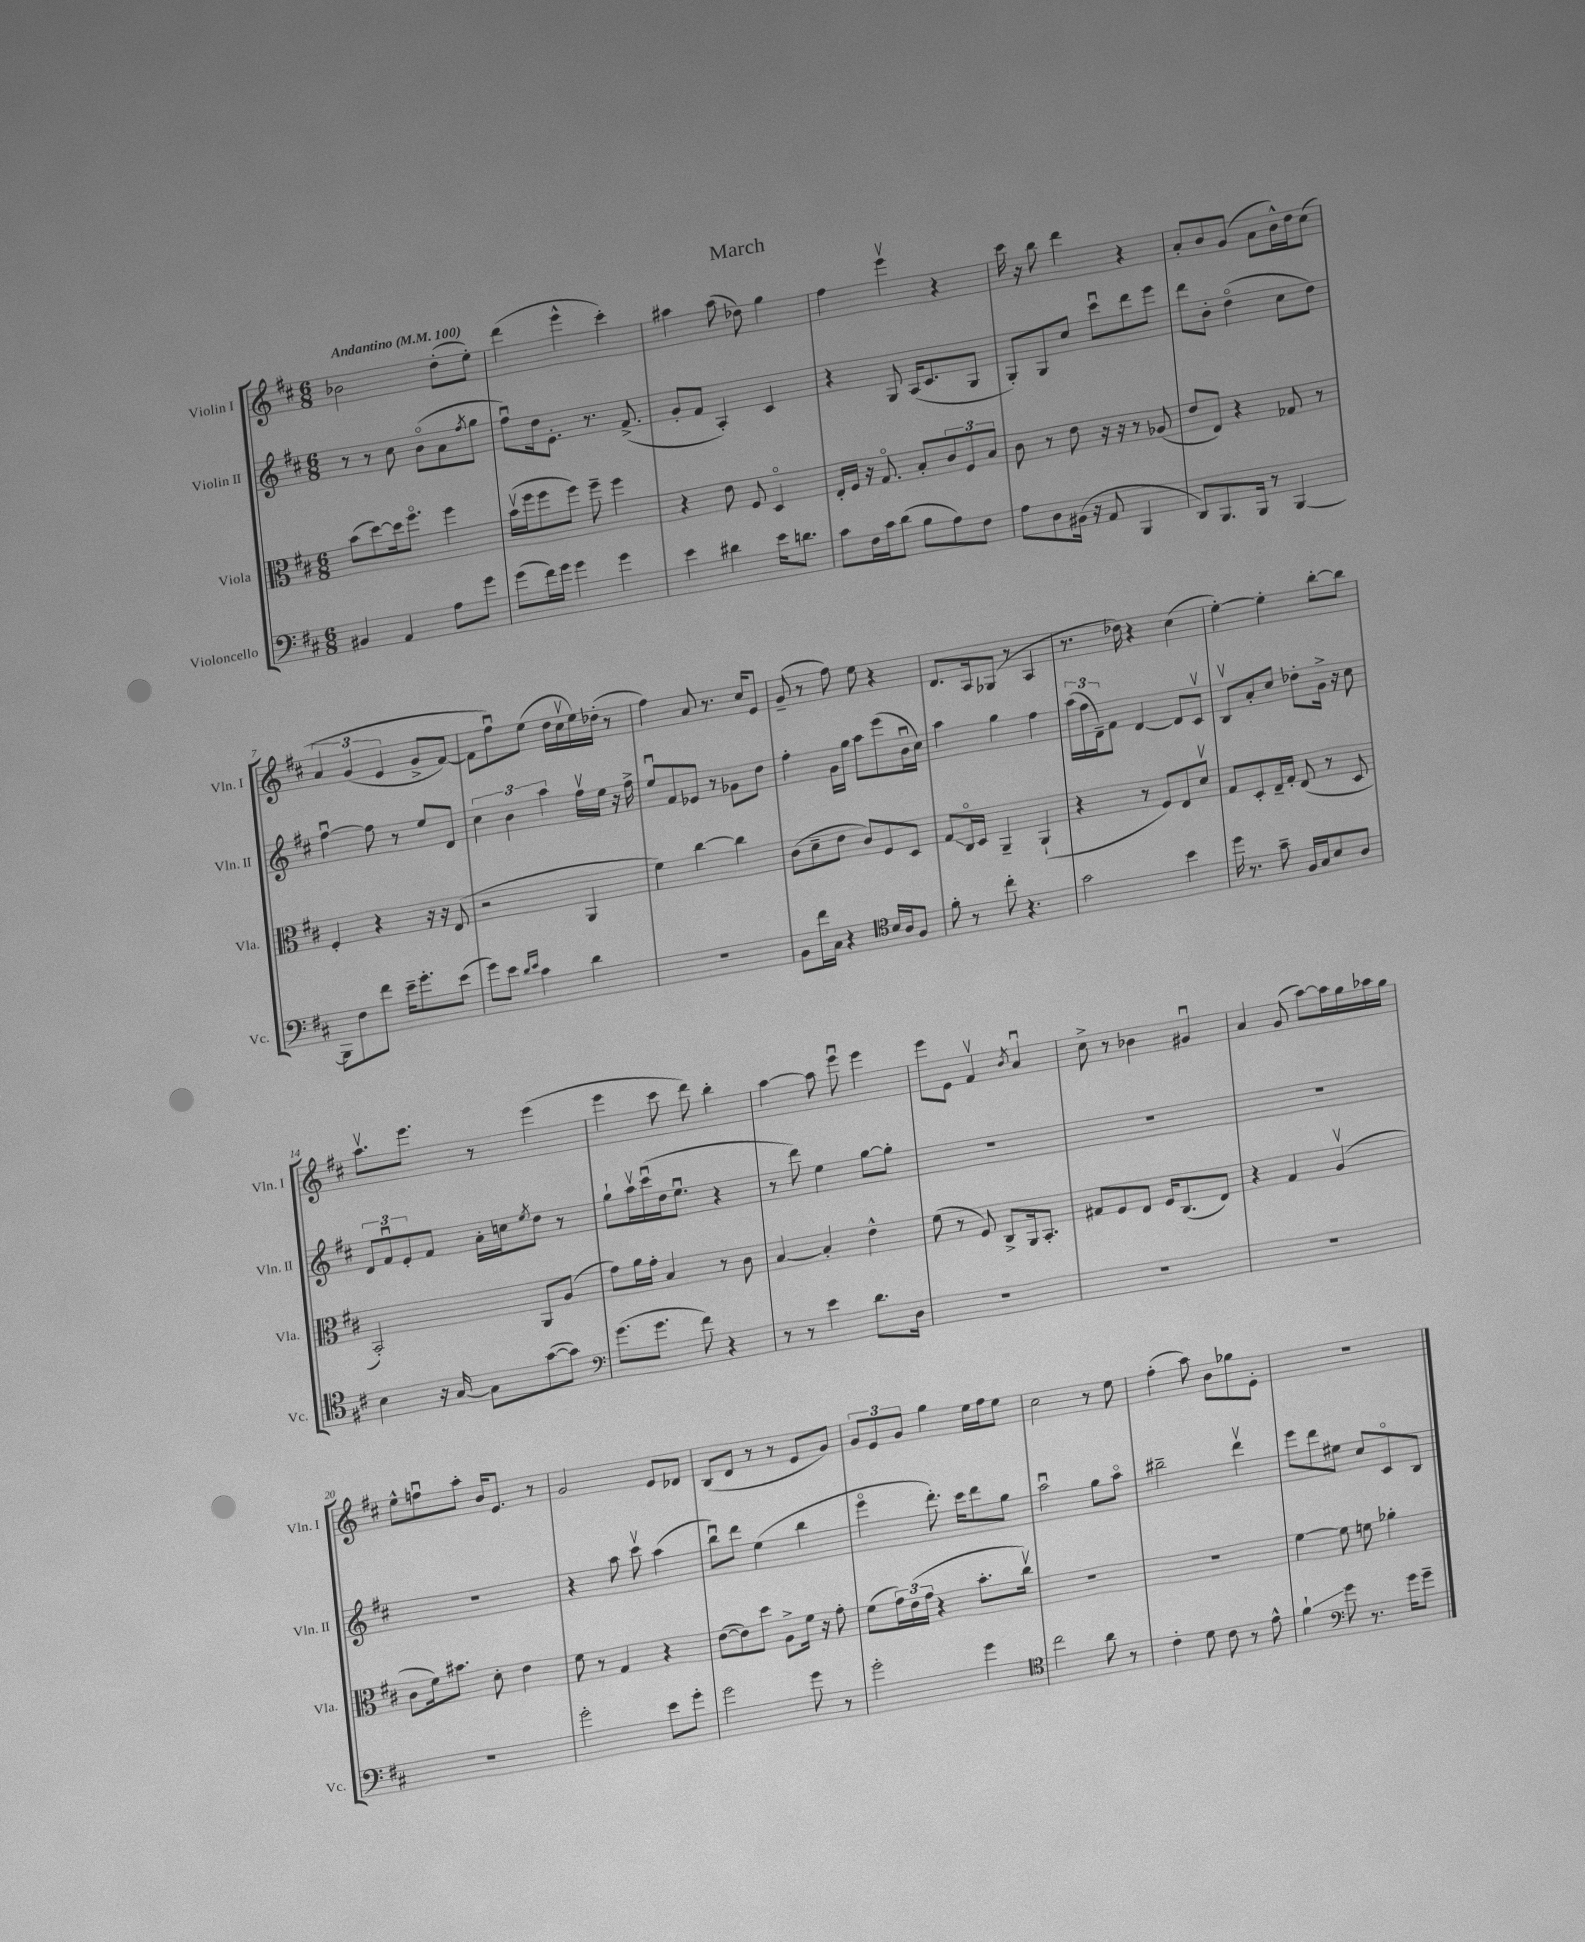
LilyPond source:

\header { title = "March" }
<<
\new StaffGroup <<
\new Staff = "s0" \with { instrumentName = "Violin I" shortInstrumentName = "Vln. I" } {
    \clef treble \key d \major \numericTimeSignature \time 6/8 \tempo "Andantino" 4 = 100
    bes'2 d''8-.( e''8-.) |
    d'''4( e'''4-^ cis'''4-.) |
    ais''4 ais''8( des''8) g''4 |
    fis''4 e'''4\upbow r4 |
    cis'''16 r16 b''8 d'''4 r4 |
    a'8-. b'8 g'8( a'8 b'16-^) d''16 cis''8\( |
    \tuplet 3/2 { a'4 g'4( e'4 } g'8-> fis'8~) |
    fis'8 fis''8\downbow\) e''8( d''16 cis''16\upbow e''16) des''16-.( r8 |
    fis''4) a'8 r8. cis''16 e'8 |
    g'8--( r8 fis''8) e''8 r4 |
    d'8. a16 ges8( r8 a4 |
    r8. des''16) r4 cis''4( |
    e''4~-.) e''4-. b''8~-. b''8 |
    a''8.\upbow e'''8. r8 e'''4( |
    e'''4 cis'''8 d'''8) b''4-. |
    a''4~ a''8 e'''8\downbow e'''4 |
    e'''8 e'8 fis'4\upbow \acciaccatura { b'8 } a'4\downbow |
    cis''8-> r8 bes'4 gis'4\downbow |
    a'4 g'8( a''8~) a''16 g''16 aes''16 g''16 |
    e''8-^ f''8\downbow a''8-. b'16 e'8. r8 |
    g'2 e'8 des'8 |
    b8( d'8 r8 r8 e'8 g'8) |
    \tuplet 3/2 { g'8 e'8 g'8 } g''4 e''16 fis''16 e''8 |
    cis''2 r8 e''8 |
    fis''4-.( a''8) b'8 ges''8 e'8-. |
    r2. \bar "|." |
}
\new Staff = "s1" \with { instrumentName = "Violin II" shortInstrumentName = "Vln. II" } {
    \clef treble \key d \major \numericTimeSignature \time 6/8
    r8 r8 cis''8 b'8\flageolet( a'8 \acciaccatura { fis''8 } g''8 |
    fis''8\downbow) d''16 e'8.-. r8. fis'8.->( |
    g'8-. fis'8 a4-.) cis'4 |
    r4 g8 a16( cis'8. g8 |
    g8-.) g8 cis''8 cis'''8\downbow d'''8 e'''8 |
    d'''8 b'8-. d''4\flageolet( cis''8 d''8) |
    fis''4~\downbow fis''8 r8 e''8 d'8 |
    \tuplet 3/2 { cis''4 b'4 a''4 } fis''16\upbow e''16 r16 fis''16-> |
    e''8\downbow fis'8 ees'8 r8 ges'8 d''8 |
    fis''4-. g'16 g''16 a''8 e'''8( b'16\downbow cis''16) |
    a''4 g''4 fis''4 |
    \tuplet 3/2 { a''16( fis''16 d'16--) } fis'8 d'4~ d'8 cis'8\upbow |
    b8\upbow a'8-. cis''8 des''8-. g'16-> r16 cis''8 |
    \tuplet 3/2 { d'8 fis'8\downbow e'8-. } fis'8 a'16-. c''16 \acciaccatura { e''8 } d''8 r8 |
    g''8-! a''16\upbow cis'''16\downbow( d''16 e''8.\downbow r4 |
    r8 d'''8) e''4 g''8~ g''8-. |
    R2. |
    R2. |
    R2. |
    R2. |
    r4 a''8 cis'''8\upbow a''4( |
    b''8\downbow) d'''8 e''4( b''4 |
    e'''4\flageolet d'''8.-.) cis'''16 d'''8 g''8 |
    a''2\downbow g''8 a''8\flageolet |
    bis''2-- d'''4\upbow |
    e'''8 d'''8 eis''8 cis''8 cis'8\flageolet b8 \bar "|." |
}
\new Staff = "s2" \with { instrumentName = "Viola" shortInstrumentName = "Vla." } {
    \clef alto \key d \major \numericTimeSignature \time 6/8
    b'8( d''8~) d''16 fis''8.\flageolet fis''4 |
    b'16\upbow( fis''16 fis''8 fis''8) fis''8-- fis''4 |
    r4 e'8 fis8 d4\flageolet |
    e16-. fis16 r16 g8.\flageolet b8-. \tuplet 3/2 { cis'8 fis8 b8 } |
    cis'8 r8 e'8 r16 r16 r8 aes8( |
    e'8 e8) r4 ges8 r8 |
    fis4-. r4 r16 r16 e8( |
    r2 a,4 |
    fis'4) cis''4~ cis''4 |
    cis'8( d'8-- e'8 cis'8) fis8 d8 |
    g8\glissando cis16\flageolet d16 a,4-- a,4-!( |
    r4 r8 fis8) e8 d'8\upbow |
    g8 d8-. e16-- g16-. e8( r8 d8 |
    b,2-.) a,8 a8( |
    g'8) a'16 g'16-. b4 r8 cis'8 |
    b4~ b4-. e'4-^ |
    fis'8( r8 fis8) cis8-> a,16 b,8.-. |
    gis8 fis8 e8 fis16 cis8.( e8) |
    r4 g4 a4\upbow( |
    cis'8 fis'16) bis'8. d'8-. e'4 |
    fis'8 r8 g4 r4 |
    e'8~( e'8) d''8 a8-> fis'16 r16 g'8-. |
    fis'8( \tuplet 3/2 { g'16) e'16( g'16 } r4 b'8.-. cis''16\upbow) |
    R2. |
    R2. |
    fis'4~ fis'8 f'8 aes'4-. \bar "|." |
}
\new Staff = "s3" \with { instrumentName = "Violoncello" shortInstrumentName = "Vc." } {
    \clef bass \key d \major \numericTimeSignature \time 6/8
    bis,4 a,4 a8 g'8 |
    g'8( fis'16) g'16 g'4 g'4 |
    e'4 dis'4 e'16 d'8. |
    cis'8 fis16 cis'16 d'8( b8 a8) fis8 |
    a8 d8 bis,16( r16 a,8 b,,4 |
    d,8) b,,8. b,,16 r8 b,,4~ |
    b,,8 fis8 fis'8 e'16-- g'8.-. e'8( |
    g'8) e'8 \grace { d'16 e'16 } cis'4 d'4 |
    R2. |
    b,8 fis'16 cis16 r4 \clef tenor b16 a16 fis8 |
    fis'8-. r8 cis''8-. r4. |
    g'2 b'4 |
    d''16 r8. g'8-- fis16 g16 b8 a8 |
    b4 r16 g16~ g8 g'8~( g'8) |
    \clef bass g'8.( g'8. fis'8) r4 |
    r8 r8 e'4 d'8. d16 |
    R2. |
    R2. |
    R2. |
    R2. |
    g'2-. e'8 g'8-. |
    g'2 g'8 r8 |
    g'2-. g'4 |
    \clef tenor cis''2 a'8 r8 |
    cis'4-. d'8 cis'8 r8 e'8-^ |
    fis'4-!\glissando \clef bass g'8 r8. g'16 g'8-- \bar "|." |
}
>>
>>
